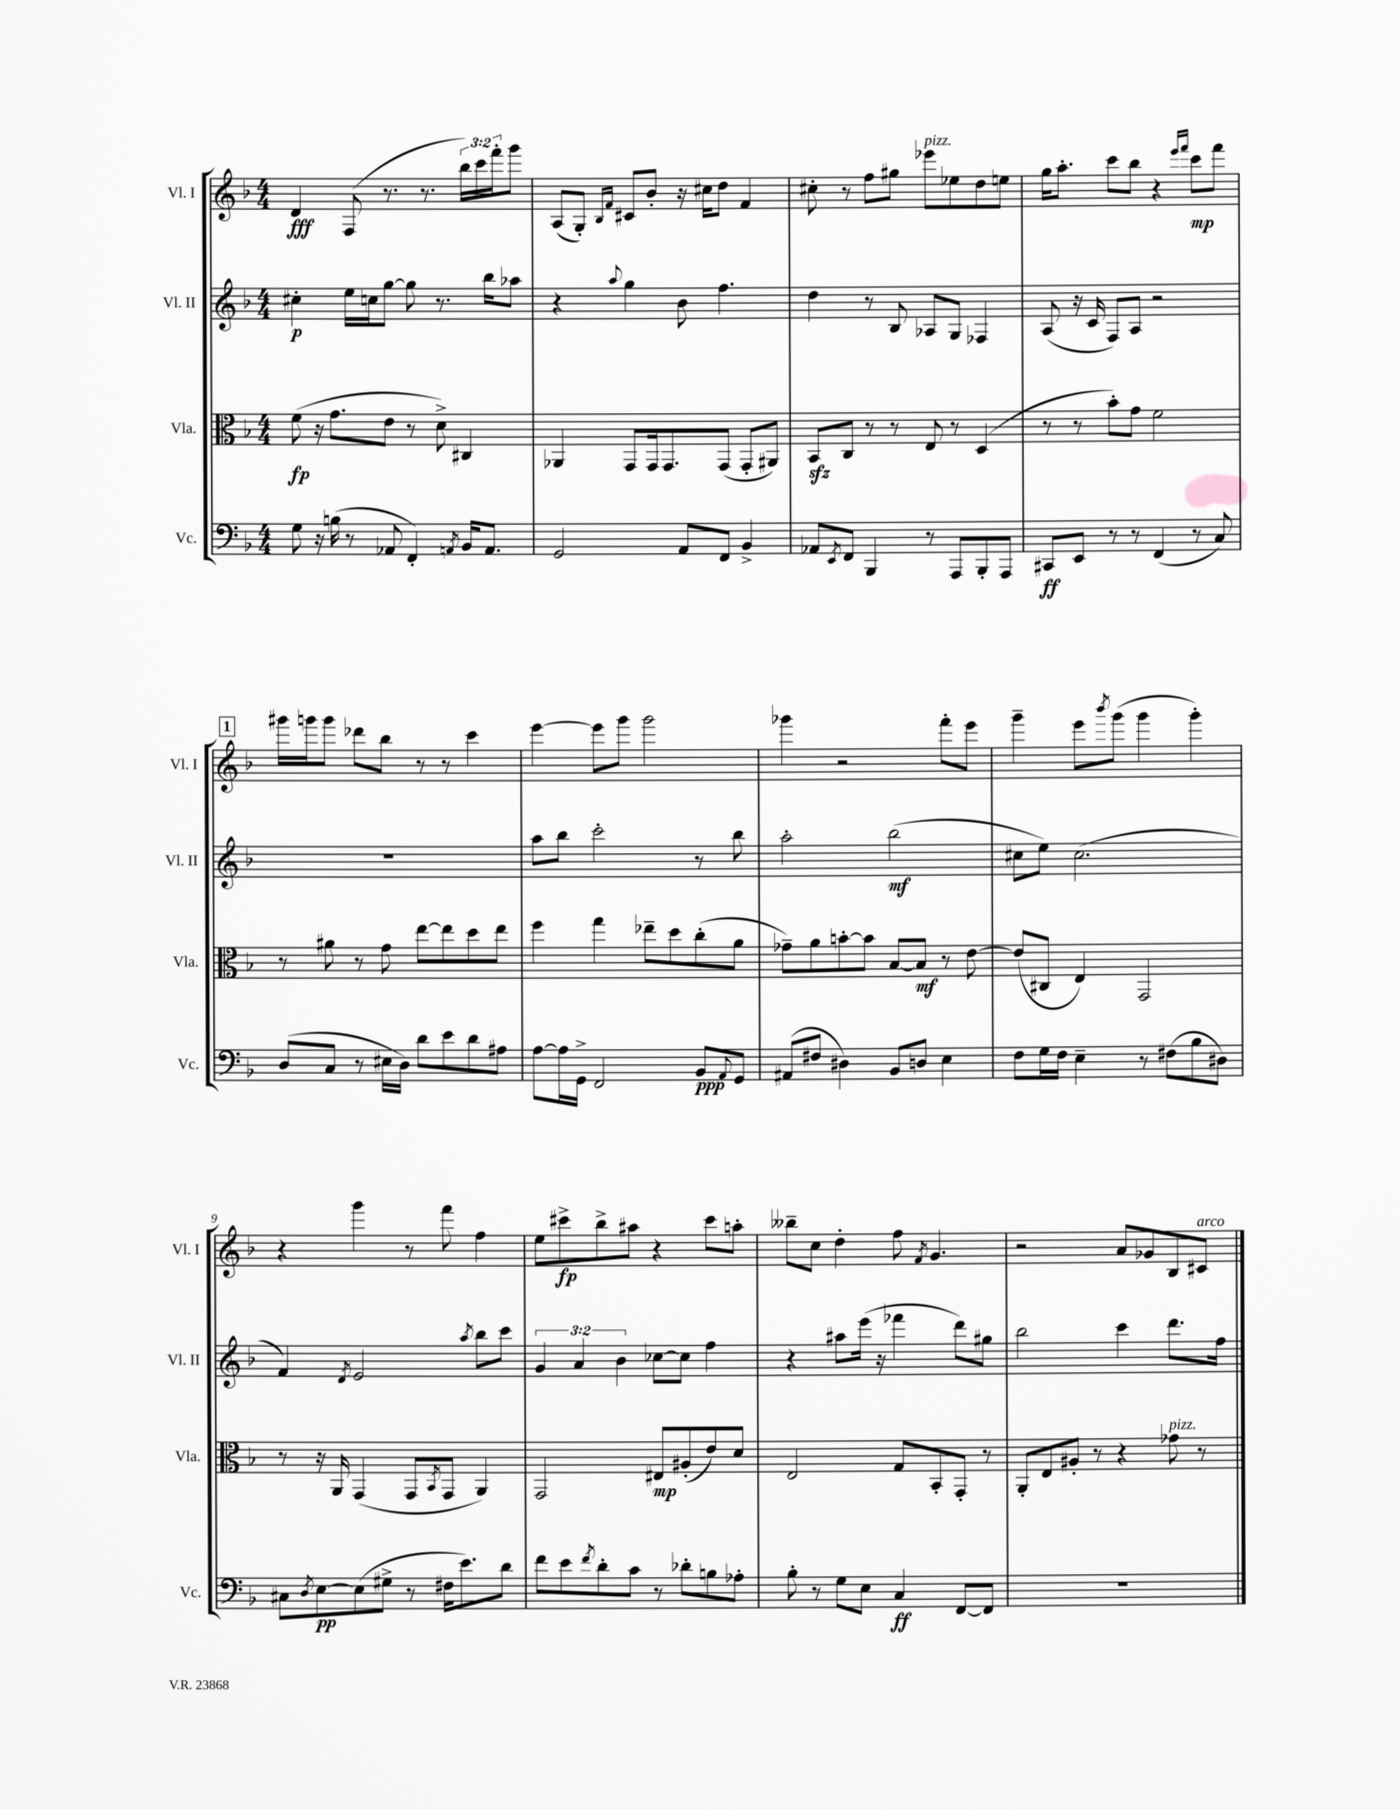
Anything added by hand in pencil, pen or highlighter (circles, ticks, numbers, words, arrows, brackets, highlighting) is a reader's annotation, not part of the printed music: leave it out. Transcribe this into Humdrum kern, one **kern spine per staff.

**kern	**kern	**kern	**kern
*staff4	*staff3	*staff2	*staff1
*clefF4	*clefC3	*clefG2	*clefG2
*k[b-]	*k[b-]	*k[b-]	*k[b-]
*M4/4	*M4/4	*M4/4	*M4/4
8G	(8f	4cc#'	4d
16r	16r	.	.
(16B	8.g	.	.
8r	.	16ee	(8F
.	.	16cc	.
8AA-	8e	[8gg	8.r
4FF')	8r	8gg]	.
.	.	.	8.r
.	8d^)	8.r	.
8qAA	.	.	.
16BB-	4C#	.	24bb-)
.	.	.	24ccc
8.AA	.	16bb-	.
.	.	.	24fff'
.	.	8aa-	8ggg
=	=	=	=
2GG	4AA-	4r	(8A
.	.	.	8G')
.	.	.	16qqB-
.	.	8qqaa	16qqf
.	8GG	4gg	8c#
.	16GG	.	8b-'
.	8.GG	.	.
8AA	.	8b-	16r
.	.	.	16cc#
8FF	(8GG	4.ff	8dd
4BB-^	8GG'	.	4f
.	8AA#)	.	.
=	=	=	=
8AA-	8BB-	4dd	8cc#'
8qEE	.	.	.
8FF	8C	.	8r
4BBB-	8r	8r	8ff
.	8r	8B-	8gg#
8r	8E	8A-	8eee-
8AAA	8r	8G	8ee-
8BBB-'	(4D	4F-	8dd
8AAA	.	.	8ee
=	=	=	=
8CC#	8r	(8A	16gg
.	.	.	8.aa'
8EE	8r	16r	.
.	.	16c	.
8r	8b-')	8F)	8ccc
8r	8g	8A	8bb-
(4FF	2f	2r	4r
.	.	.	16qqeee
.	.	.	16qqfff
8r	.	.	8ccc
8C)	.	.	8fff
=	=	=	=
(8D	8r	1r	16ggg#
.	.	.	16ggg
8C	8a#	.	8ggg
8r	8r	.	8ddd-
16E#	8g	.	8bb-
16D)	.	.	.
8d	[8ee	.	8r
8e	8ee]	.	8r
8d	8dd	.	4ccc
8A#	8ee	.	.
=	=	=	=
[8A	4ff	8aa	[4eee
16A]	.	8bb-	.
16GG^	.	.	.
2FF	4gg	2ccc'	8eee]
.	.	.	8ggg
.	8ee-~	.	2ggg
.	8dd	.	.
8BB-	(8cc'	8r	.
8qqAA	.	.	.
8GG	8a	8bb-	.
=	=	=	=
(8AA#	8g-~)	2aa'	4ggg-
8F#	8a	.	.
4D#)	[8b'	.	2r
.	8b]	.	.
8BB-	[8B-	(2bb-	.
8D	8B-]	.	.
4E	8r	.	8fff'
.	[8e	.	8eee
=	=	=	=
8F	(8e]	8cc#	4ggg~
16G	8C#	8ee)	.
16F	.	.	.
4E~	4E)	(2.cc#	8eee
.	.	.	8qbbb-
.	.	.	(8ggg
8r	2GG	.	4ggg
(8F#	.	.	.
8B-	.	.	4ggg')
8D#)	.	.	.
=	=	=	=
8C#	8r	4f)	4r
8qD	.	.	.
[8E	16r	.	.
.	16AA	.	.
.	.	8qd	.
(8E]	(4GG	2e	4ggg
8G#^	.	.	.
8r	8GG	.	8r
.	8qBB-	.	.
16F#	8GG	.	8fff
8.e)	.	.	.
.	.	8qaa	.
.	4AA)	8bb-	4ff
8d	.	8ccc	.
=	=	=	=
8f	2GG	6g	8ee
8e	.	.	8ccc#^
.	.	6a	.
8qf	.	.	.
8d'	.	.	8bb-^
.	.	6b-	.
8c	.	.	8aa#
8r	8E#	[8cc-	4r
8d-'	(8A#'	8cc-]	.
8B	8e)	4ff	8ccc#
8A-'	8d	.	8aa'
=	=	=	=
8B-'	2E	4r	8bb--~
8r	.	.	8cc
8G	.	8aa#	4dd'
8E	.	(16eee	.
.	.	16r	.
4C	8G	4fff-	8ff
.	.	.	8qf
.	8BB-'	.	4.g
[8FF	8GG'	8ddd)	.
8FF]	8r	8gg#	.
=	=	=	=
1r	8AA'	2bb-	2r
.	8E	.	.
.	8A#'	.	.
.	8r	.	.
.	4r	4ccc	8a
.	.	.	8g-
.	8g-	8.ddd	8B-
.	8r	.	8c#
.	.	16ff	.
==	==	==	==
*-	*-	*-	*-
